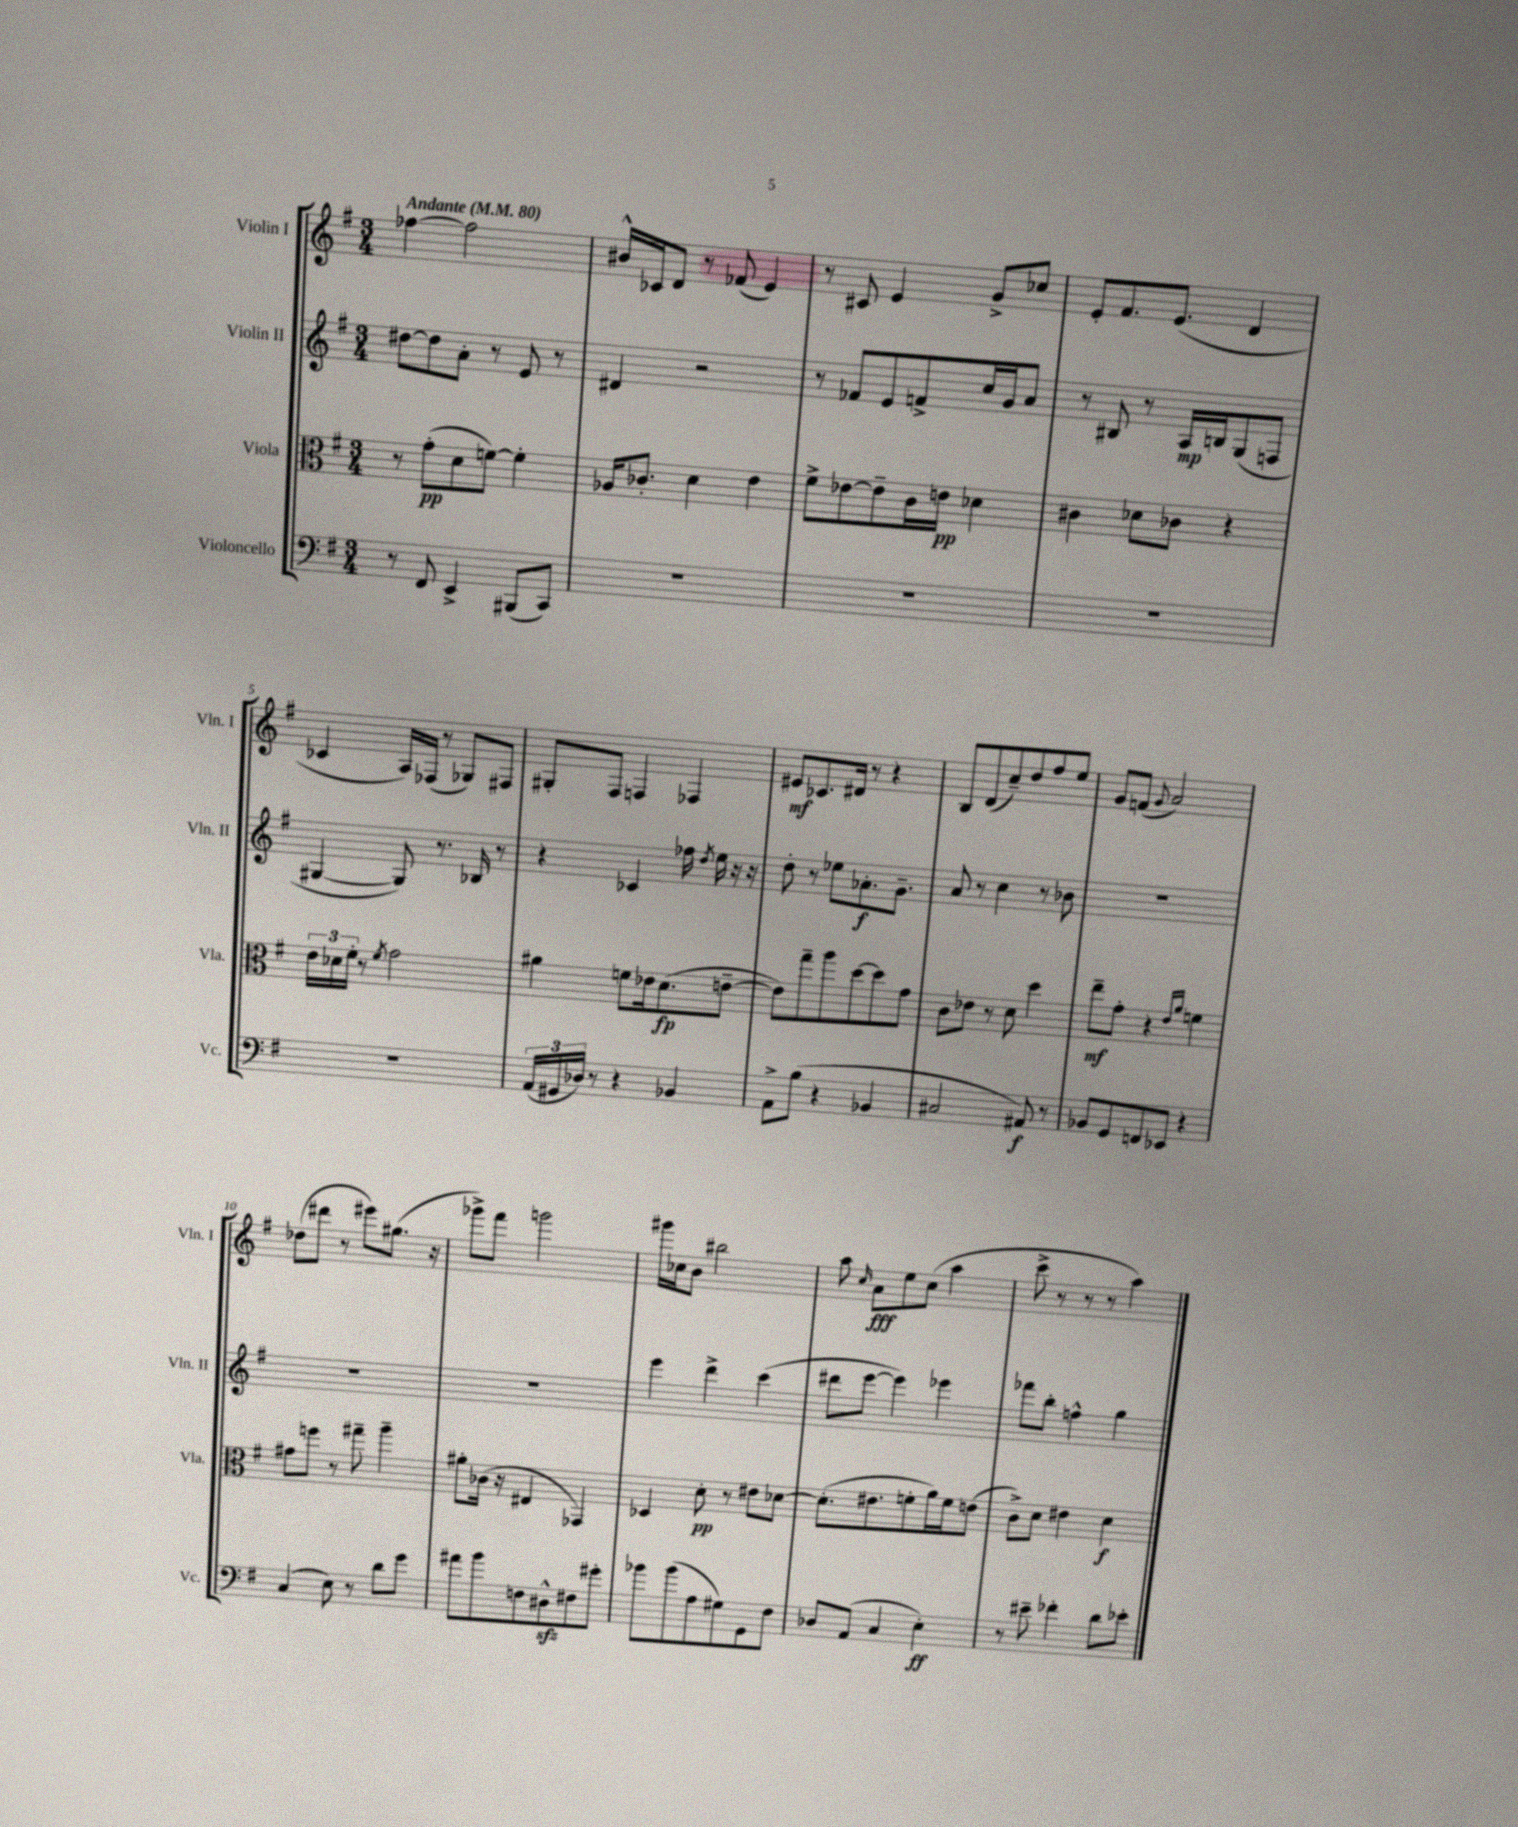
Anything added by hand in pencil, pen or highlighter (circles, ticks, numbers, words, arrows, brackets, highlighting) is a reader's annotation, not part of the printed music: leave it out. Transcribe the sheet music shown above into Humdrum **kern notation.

**kern	**kern	**kern	**kern
*staff4	*staff3	*staff2	*staff1
*clefF4	*clefC3	*clefG2	*clefG2
*k[f#]	*k[f#]	*k[f#]	*k[f#]
*M3/4	*M3/4	*M3/4	*M3/4
*MM80	*MM80	*MM80	*MM80
8r	8r	[8dd#	[4ff-
8FF#	(8g'	8dd#]	.
4EE^	8d	8a'	2ff-]
.	[8f)	8r	.
(8BBB#	4f']	8e	.
8CC)	.	8r	.
=	=	=	=
2.r	16A-	4d#	16b#^^
.	8.c-'	.	16c-
.	.	.	8d
.	4d	2r	8r
.	.	.	(8f-
.	4e	.	4e)
=	=	=	=
2.r	8f#^	8r	8r
.	[8e-	8f-	8c#
.	8e-~]	8e	4e
.	16c	8f^	.
.	16e	.	.
.	4d-	16cc	8g^
.	.	16g	.
.	.	8a	8cc-
=	=	=	=
2.r	4c#	8r	8e'
.	.	8B#	8.f#
.	8d-	8r	.
.	.	.	(8.e
.	8c-	16A	.
.	.	16B	.
.	4r	(8G	4d
.	.	8F	.
=	=	=	=
2.r	24e	[4G#	4c-
.	24d-	.	.
.	24f#'	.	.
.	8r	.	.
.	8qf#	.	.
.	2g	8G#])	16A)
.	.	.	(16F-
.	.	8.r	8r
.	.	.	8G-)
.	.	16B-	.
.	.	8r	8F#
=	=	=	=
(24AA	4a#	4r	8G#'
24GG#	.	.	.
24D-)	.	.	.
8r	.	.	8F#
4r	8f	4c-	4F
.	16e-	.	.
.	(8.d	.	.
4BB-	.	16ff-	4F-
.	.	8qdd	.
.	.	16ee	.
.	[8e~	16r	.
.	.	16r	.
=	=	=	=
8AA^	8e])	8dd'	8e#
(8B	8gg~	8r	8.c-
4r	8aa	8ee-	.
.	.	.	16d#
.	[8dd	8.a-'	8r
4BB-	8dd]	.	4r
.	.	8.g~	.
.	8g	.	.
=	=	=	=
2C#	8c	8a	8B
.	8e-	8r	(8d
.	8r	4cc	8cc~)
.	8d	.	8dd
8AA#)	4dd	8r	8ff#
8r	.	8b-	8ee
=	=	=	=
8BB-	8ee~	2.r	8g
8GG	8g'	.	(8f
.	.	.	8qqg
8FF	4r	.	2a)
8EE-	.	.	.
.	16qqe	.	.
.	16qqa	.	.
4r	4f	.	.
=	=	=	=
(4C	8g#	2.r	(8dd-
.	8ff	.	8ddd#
8E)	8r	.	8r
8r	8gg#~	.	8eee#)
8d	4aa~	.	(8.gg#
8g	.	.	.
.	.	.	16r
=	=	=	=
8a#	8a#'	2.r	8ggg-^)
8b	(16c-	.	8fff#
.	16r	.	.
8F	4E#	.	2ggg
8D#^^	.	.	.
8F#	4GG-)	.	.
8g#'	.	.	.
=	=	=	=
8b-	4D-	4eee	16ggg#
.	.	.	16cc-
(8b-	.	.	8b
8A	8d'	4ddd^	2bb#
8G#)	8r	.	.
8GG	8e#	(4ccc	.
8F#	[8d-	.	.
=	=	=	=
8D-	(8.d-']	8ddd#	8aa
.	.	.	16qqcc
(8AA	.	[8eee	8a
.	8.e#	.	.
4C	.	4eee])	8ee
.	8f'	.	(8cc
4E')	16a)	4eee-	4aa
.	16f	.	.
.	(8e	.	.
=	=	=	=
8r	8c^)	8fff-	8ccc^
8e#~	8d	8bb'	8r
4f-'	4e#	4ff^^	8r
.	.	.	8r
8d	4d	4gg	4aa)
8e-'	.	.	.
==	==	==	==
*-	*-	*-	*-
